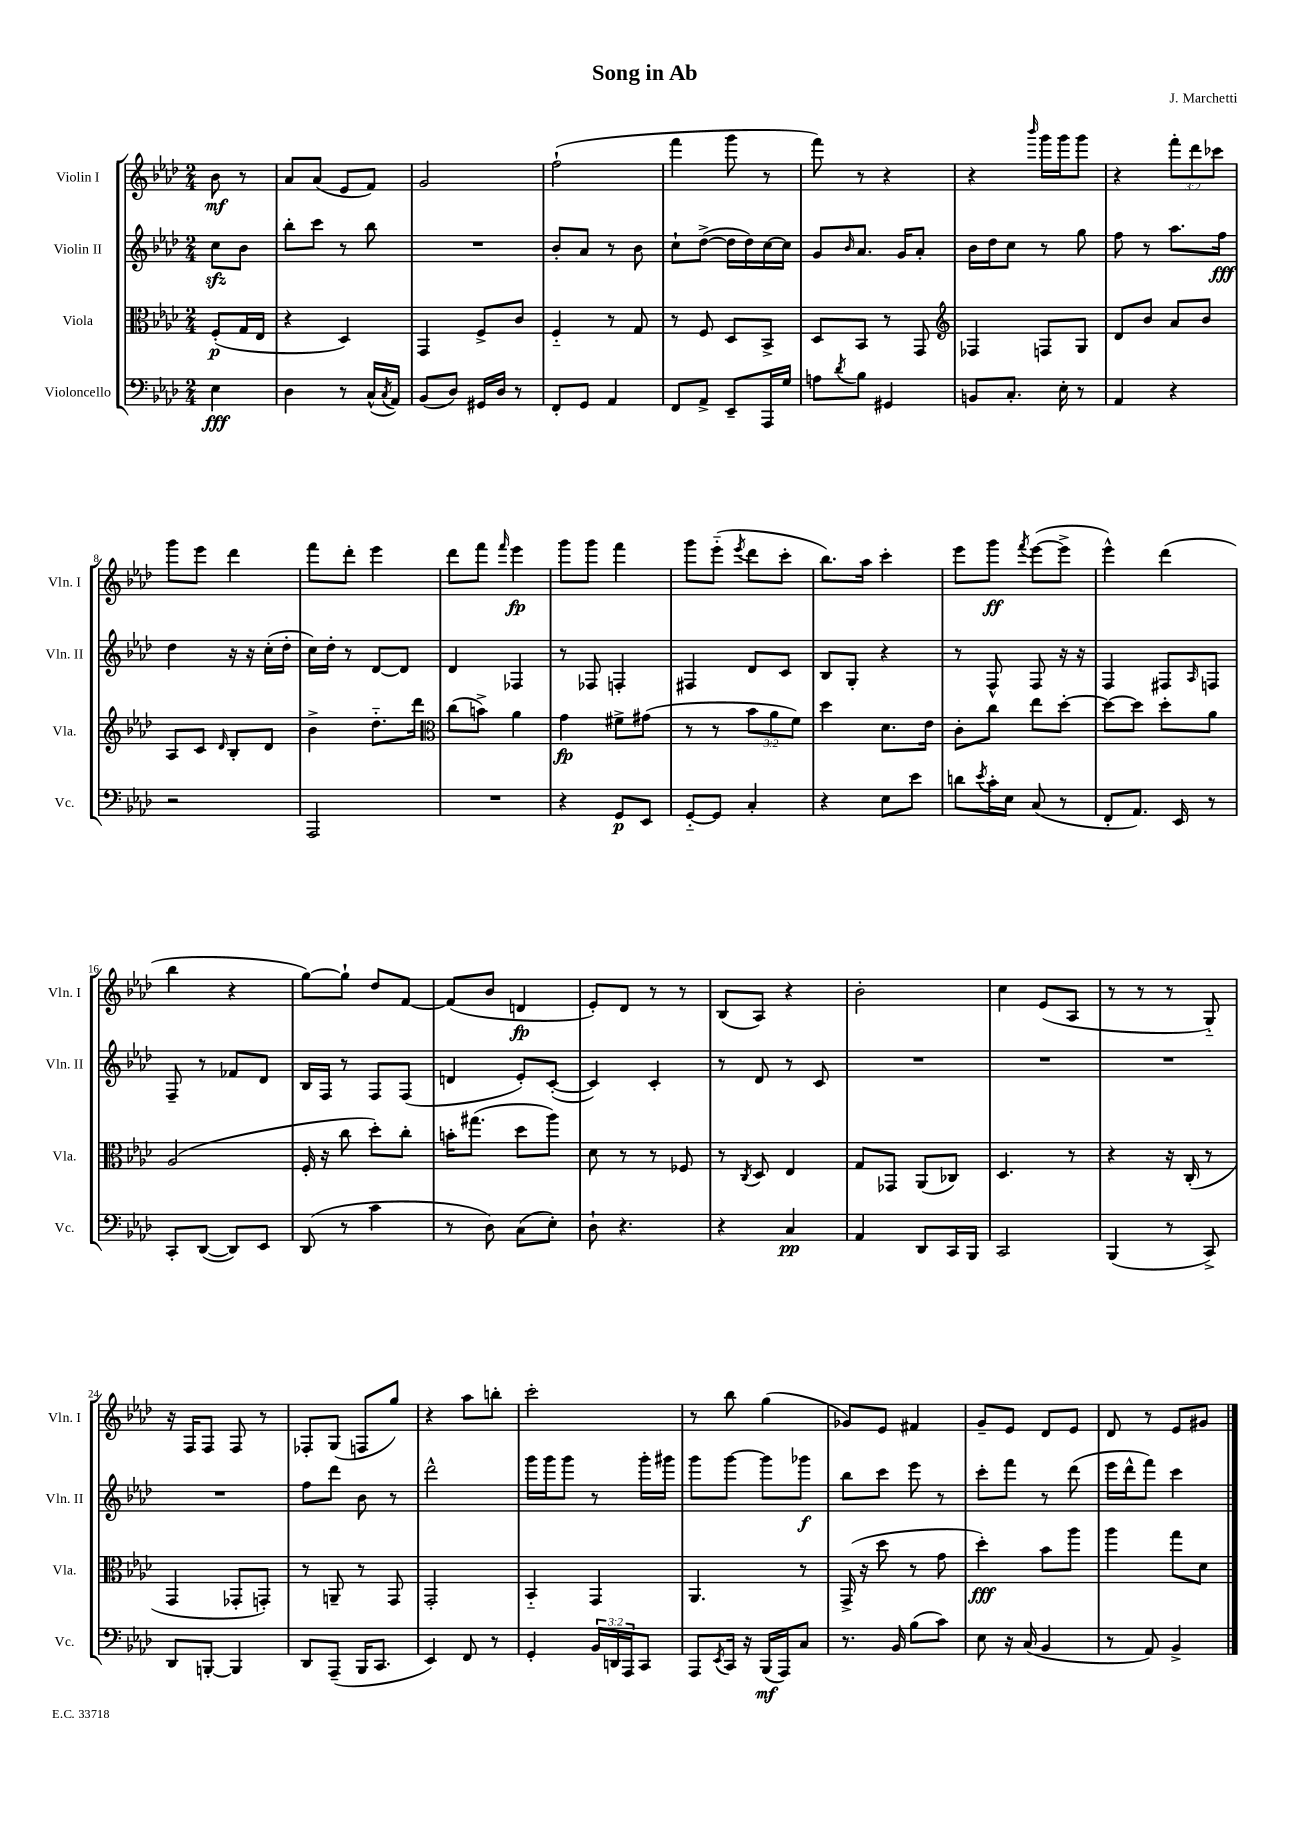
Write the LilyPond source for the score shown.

\header { title = "Song in Ab" composer = "J. Marchetti" }
<<
\new StaffGroup <<
\new Staff = "s0" \with { instrumentName = "Violin I" shortInstrumentName = "Vln. I" } {
    \clef treble \key aes \major \numericTimeSignature \time 2/4 \override Staff.TupletNumber.text = #tuplet-number::calc-fraction-text \partial 4
    bes'8\mf r8 |
    aes'8 aes'8( ees'8 f'8) |
    g'2 |
    f''2-!( |
    f'''4 g'''8 r8 |
    f'''8) r8 r4 |
    r4 \grace { bes'''16 } g'''16 g'''16 g'''8 |
    r4 \tuplet 3/2 { f'''8-. des'''8 ces'''8 } |
    g'''8 ees'''8 des'''4 |
    f'''8 des'''8-. ees'''4 |
    des'''8 f'''8 \grace { f'''16 } ees'''4\fp |
    g'''8 g'''8 f'''4 |
    g'''8 ees'''8-_( \acciaccatura { ees'''8 } des'''8 c'''8-. |
    bes''8.) aes''16 c'''4-. |
    ees'''8 g'''8\ff \acciaccatura { f'''8 } ees'''8~( ees'''8-> |
    ees'''4-^) des'''4( |
    bes''4 r4 |
    g''8~) g''8-! des''8 f'8~ |
    f'8( bes'8 d'4\fp |
    ees'8-.) des'8 r8 r8 |
    bes8( aes8) r4 |
    bes'2-. |
    c''4 ees'8( aes8 |
    r8 r8 r8 g8-_) |
    r16 f16 f8 f8 r8 |
    fes8-. g8( f8 g''8) |
    r4 aes''8 b''8-. |
    c'''2-. |
    r8 bes''8 g''4( |
    ges'8) ees'8 fis'4 |
    g'8-- ees'8 des'8 ees'8 |
    des'8 r8 ees'8 gis'8 \bar "|." |
}
\new Staff = "s1" \with { instrumentName = "Violin II" shortInstrumentName = "Vln. II" } {
    \clef treble \key aes \major \numericTimeSignature \time 2/4 \partial 4
    c''8\sfz bes'8 |
    bes''8-. c'''8 r8 bes''8 |
    R2 |
    bes'8-. aes'8 r8 bes'8 |
    c''8-! des''8~->( des''16 des''16) c''16~ c''16 |
    g'8 \grace { bes'16 } aes'8. g'16 aes'8-. |
    bes'16 des''16 c''8 r8 g''8 |
    f''8 r8 aes''8. f''16\fff |
    des''4 r16 r16 c''16-.( des''16-. |
    c''16) des''16-. r8 des'8~ des'8 |
    des'4 fes4 |
    r8 fes8 f4-. |
    fis4 des'8 c'8 |
    bes8 g8-. r4 |
    r8 f8-^ f8 r16 r16 |
    f4 fis8 \grace { aes16 } f8 |
    f8-- r8 fes'8 des'8 |
    bes16 f16 r8 f8 f8( |
    d'4 ees'8-.) c'8~-.( |
    c'4) c'4-. |
    r8 des'8 r8 c'8 |
    R2 |
    R2 |
    R2 |
    R2 |
    f''8 des'''8 bes'8 r8 |
    des'''2-^ |
    g'''16 g'''16 g'''8 r8 g'''16-. gis'''16 |
    g'''8 g'''8~ g'''8 ges'''8\f |
    bes''8 c'''8 ees'''8 r8 |
    c'''8-. f'''8 r8 des'''8( |
    ees'''16 des'''16-^ f'''8) c'''4 \bar "|." |
}
\new Staff = "s2" \with { instrumentName = "Viola" shortInstrumentName = "Vla." } {
    \clef alto \key aes \major \numericTimeSignature \time 2/4 \override Staff.TupletNumber.text = #tuplet-number::calc-fraction-text \partial 4
    f8-.\p( g16 ees16 |
    r4 des4) |
    g,4 f8-> c'8 |
    f4-_ r8 g8 |
    r8 f8 des8 bes,8-> |
    des8 bes,8 r8 g,8 |
    \clef treble fes4 f8 g8 |
    des'8 bes'8 aes'8 bes'8 |
    aes8 c'8 \grace { des'16 } bes8-. des'8 |
    bes'4-> des''8.-_ des'''16 |
    \clef alto c''8( b'8->) aes'4 |
    g'4\fp fis'8-> gis'8( |
    r8 r8 \tuplet 3/2 { bes'8 aes'8 f'8) } |
    des''4 des'8. ees'16 |
    c'8-. c''8 ees''8 des''8~-. |
    des''8~ des''8 des''8-. aes'8 |
    aes2( |
    f16-. r16 c''8 des''8-.) c''8-. |
    b'16-. gis''8.( des''8 aes''8) |
    des'8 r8 r8 fes8 |
    r8 \acciaccatura { c8 } des8 ees4 |
    g8 ges,8 aes,8( ces8) |
    des4. r8 |
    r4 r16 c16-.( r8 |
    g,4 ges,8-. g,8-.) |
    r8 a,8-- r8 g,8 |
    g,2-. |
    bes,4-_ g,4 |
    aes,4. r8 |
    g,16->( r16 des''8 r8 g'8 |
    des''4-.\fff) bes'8 aes''8 |
    aes''4 g''8 des'8 \bar "|." |
}
\new Staff = "s3" \with { instrumentName = "Violoncello" shortInstrumentName = "Vc." } {
    \clef bass \key aes \major \numericTimeSignature \time 2/4 \override Staff.TupletNumber.text = #tuplet-number::calc-fraction-text \partial 4
    ees4\fff |
    des4 r8 c16-^( \acciaccatura { c8 } aes,16) |
    bes,8( des8) gis,16 des16 r8 |
    f,8-. g,8 aes,4 |
    f,8 aes,8-> ees,8-- aes,,16 g16 |
    a8 \acciaccatura { des'8 } bes8 gis,4 |
    b,8 c8.-. ees16-. r8 |
    aes,4 r4 |
    r2 |
    aes,,2 |
    R2 |
    r4 g,8\p ees,8 |
    g,8~-_ g,8 c4-. |
    r4 ees8 ees'8 |
    d'8 \acciaccatura { ees'8 } c'16-. ees16 c8( r8 |
    f,8-. aes,8.) ees,16 r8 |
    c,8-. des,8~( des,8) ees,8 |
    des,8( r8 c'4 |
    r8 des8) c8( ees8-.) |
    des8-! r4. |
    r4 c4\pp |
    aes,4 des,8 c,16 bes,,16 |
    c,2 |
    bes,,4( r8 c,8->) |
    des,8 b,,8~-. b,,4 |
    des,8 aes,,8--( bes,,16 c,8. |
    ees,4) f,8 r8 |
    g,4-. \tuplet 3/2 { bes,16 d,16 aes,,16 } c,8 |
    aes,,8 \acciaccatura { ees,8 } c,16 r16 bes,,16\mf( aes,,16) c8 |
    r8. bes,16 bes8( c'8) |
    ees8 r16 c16( bes,4 |
    r8 aes,8) bes,4-> \bar "|." |
}
>>
>>
